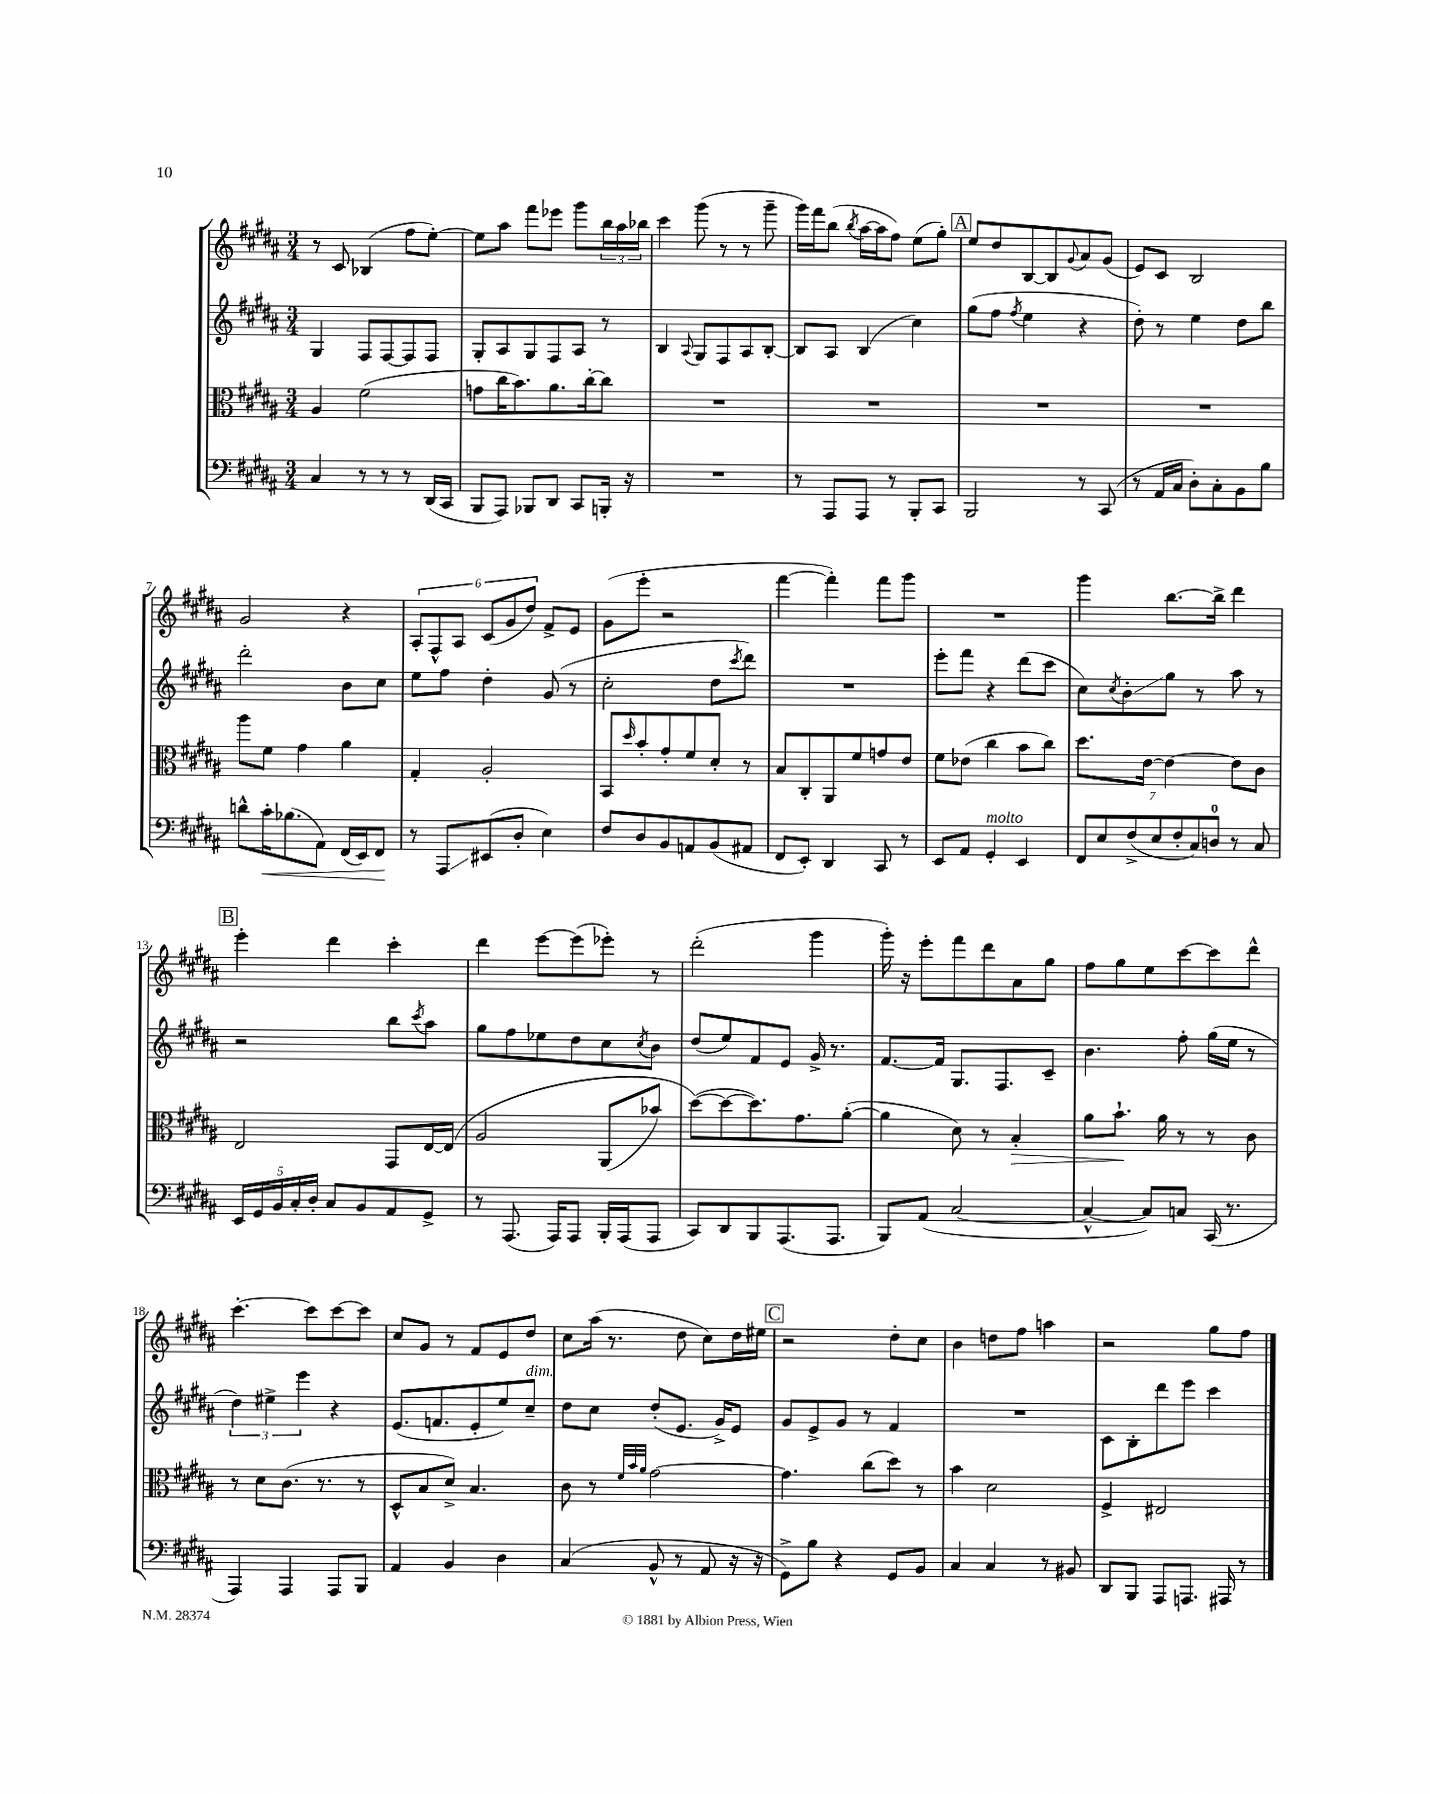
<<
\new StaffGroup <<
\new Staff = "s0" {
    \clef treble \key b \major \numericTimeSignature \time 3/4
    r8 cis'8 bes4( fis''8 e''8~-.) |
    e''8 ais''8 fis'''8 ees'''8 gis'''8 \tuplet 3/2 { b''16 ais''16 bes''16 } |
    cis'''4 gis'''8( r8 r8 gis'''8-- |
    gis'''16) fis'''16 b''8( \acciaccatura { b''8 } ais''16~ ais''16 fis''8) e''8( gis''8-.) |
    \mark \markup { \box "A" } e''8 dis''8 b8~ b8 \appoggiatura { gis'8 } ais'8 gis'8( |
    e'8) cis'8 b2 |
    gis'2 r4 |
    \tuplet 6/4 { ais8-. fis8-^ ais8 cis'8( gis'8 dis''8) } fis'8-> e'8 |
    gis'8( e'''8-. r2 |
    fis'''4~ fis'''4-.) fis'''8 gis'''8 |
    R2. |
    gis'''4 b''8.~ b''16-> dis'''4 |
    \mark \markup { \box "B" } e'''4-. dis'''4 cis'''4-. |
    dis'''4 e'''8~ e'''8( ees'''8-.) r8 |
    dis'''2-.( gis'''4 |
    gis'''16-.) r16 e'''8-. fis'''8 dis'''8 ais'8 gis''8 |
    fis''8 gis''8 e''8 cis'''8~ cis'''8 dis'''8-^ |
    cis'''4.~-. cis'''8 cis'''8~ cis'''8 |
    cis''8 gis'8 r8 fis'8 e'8 dis''8 |
    cis''8 ais''16( r8. dis''8 cis''8) dis''16 eis''16 |
    \mark \markup { \box "C" } r2 dis''8-. cis''8 |
    b'4 d''8 fis''8 a''4 |
    r2 gis''8 fis''8 \bar "|." |
}
\new Staff = "s1" {
    \clef treble \key b \major \numericTimeSignature \time 3/4
    gis4 fis8 fis8~ fis8 fis8 |
    gis8-. ais8 gis8 fis8 ais8 r8 |
    b4 \appoggiatura { ais8 } gis8 fis8 ais8 b8~-. |
    b8 ais8 b4( cis''4) |
    \mark \markup { \box "A" } gis''8( fis''8 \acciaccatura { fis''8 } e''4 r4 |
    dis''8-.) r8 e''4 dis''8 b''8 |
    dis'''2-. b'8 cis''8 |
    e''8 fis''8 dis''4-. gis'8( r8 |
    cis''2-. dis''8 \acciaccatura { cis'''8 } dis'''8) |
    R2. |
    e'''8-. fis'''8 r4 dis'''8( cis'''8 |
    cis''8) \acciaccatura { cis''8 } b'8-.\glissando gis''8 r8 ais''8 r8 |
    \mark \markup { \box "B" } r2 b''8 \acciaccatura { cis'''8 } ais''8 |
    gis''8 fis''8 ees''8 dis''8 cis''8 \acciaccatura { cis''8 } b'8 |
    dis''8( e''8) fis'8 e'8 gis'16-> r8. |
    fis'8.~ fis'16 gis8. fis8. cis'8-- |
    b'4. fis''8-. gis''16( e''16 r8 |
    \tuplet 3/2 { dis''4) eis''4-> e'''4 } r4 |
    e'8.( f'8. e'8-. e''8) cis''8--^\markup { \italic "dim." } |
    dis''8 cis''8 dis''8-.( e'8. gis'16->) e'8 |
    \mark \markup { \box "C" } gis'8 e'8-> gis'8 r8 fis'4 |
    R2. |
    cis'8 b8-. dis'''8 e'''8 cis'''4 \bar "|." |
}
\new Staff = "s2" {
    \clef alto \key b \major \numericTimeSignature \time 3/4
    ais4 fis'2( |
    g'8 cis''16 b'8.) ais'8. cis''16~-. cis''8 |
    R2. |
    R2. |
    \mark \markup { \box "A" } R2. |
    R2. |
    ais''8 fis'8 gis'4 ais'4 |
    gis4-. ais2-. |
    b,8 \grace { dis''16 } b'8-. gis'8-. fis'8 dis'8-. r8 |
    b8 cis8-. ais,8 fis'8 g'8 e'8 |
    fis'8 ees'8( cis''4 b'8 cis''8) |
    dis''8. e'16~ e'4~ e'8 cis'8 |
    \mark \markup { \box "B" } e2 gis,8 e16~ e16\( |
    ais2 ais,8( bes'8) |
    dis''8~(\) dis''8~ dis''8.) gis'8. ais'8~-.( |
    ais'4 dis'8) r8 b4-.\> |
    ais'8 b'8.-!\! ais'16 r8 r8 cis'8 |
    r8 dis'8 cis'8.( r8. r8 |
    dis8-^ b8 dis'8->) b4. |
    cis'8 r8 \grace { fis'32 b'32 ais'32 } gis'2~ |
    \mark \markup { \box "C" } gis'4. cis''8( dis''8) r8 |
    b'4 dis'2 |
    fis4-> eis2 \bar "|." |
}
\new Staff = "s3" {
    \clef bass \key b \major \numericTimeSignature \time 3/4
    cis4 r8 r8 r8 dis,16( cis,16 |
    b,,8 ais,,8) bes,,8 dis,8 cis,8 b,,16-. r16 |
    R2. |
    r8 ais,,8 ais,,8 r8 b,,8-. cis,8 |
    \mark \markup { \box "A" } b,,2 r8 cis,8( |
    r8 ais,16 cis16 dis8-.) cis8-. b,8 b8 |
    d'8-^ cis'16-.\< bes8.( ais,8) fis,16( e,16) fis,8\! |
    r8 ais,,8\glissando eis,8( dis8-. e4) |
    fis8 dis8 b,8 a,8 b,8( ais,8 |
    fis,8 e,8-.) dis,4 cis,8 r8 |
    e,8 ais,8 gis,4-.^\markup { \italic "molto" } e,4 |
    \tuplet 7/4 { fis,8 e8 fis8->( e8 fis8-. cis8) d8-0 } r8 cis8 |
    \mark \markup { \box "B" } \tuplet 5/4 { e,16 gis,16 b,16 cis16-. dis16-. } cis8 b,8 ais,8 gis,8-> |
    r8 ais,,8.( ais,,16) ais,,8 b,,16-. ais,,16( ais,,8 |
    cis,8) dis,8 b,,8 ais,,8.( ais,,8. |
    b,,8) ais,8( cis2~ |
    cis4~-^ cis8) c8 cis,16( r8. |
    ais,,4) ais,,4 ais,,8 b,,8 |
    ais,4 b,4 dis4 |
    cis4( b,8-^ r8 ais,8 r16 r16 |
    \mark \markup { \box "C" } gis,8->) b8 r4 gis,8 b,8 |
    cis4 cis4 r8 bis,8 |
    dis,8 b,,8 ais,,8 a,,8. ais,,16 r8 \bar "|." |
}
>>
>>
